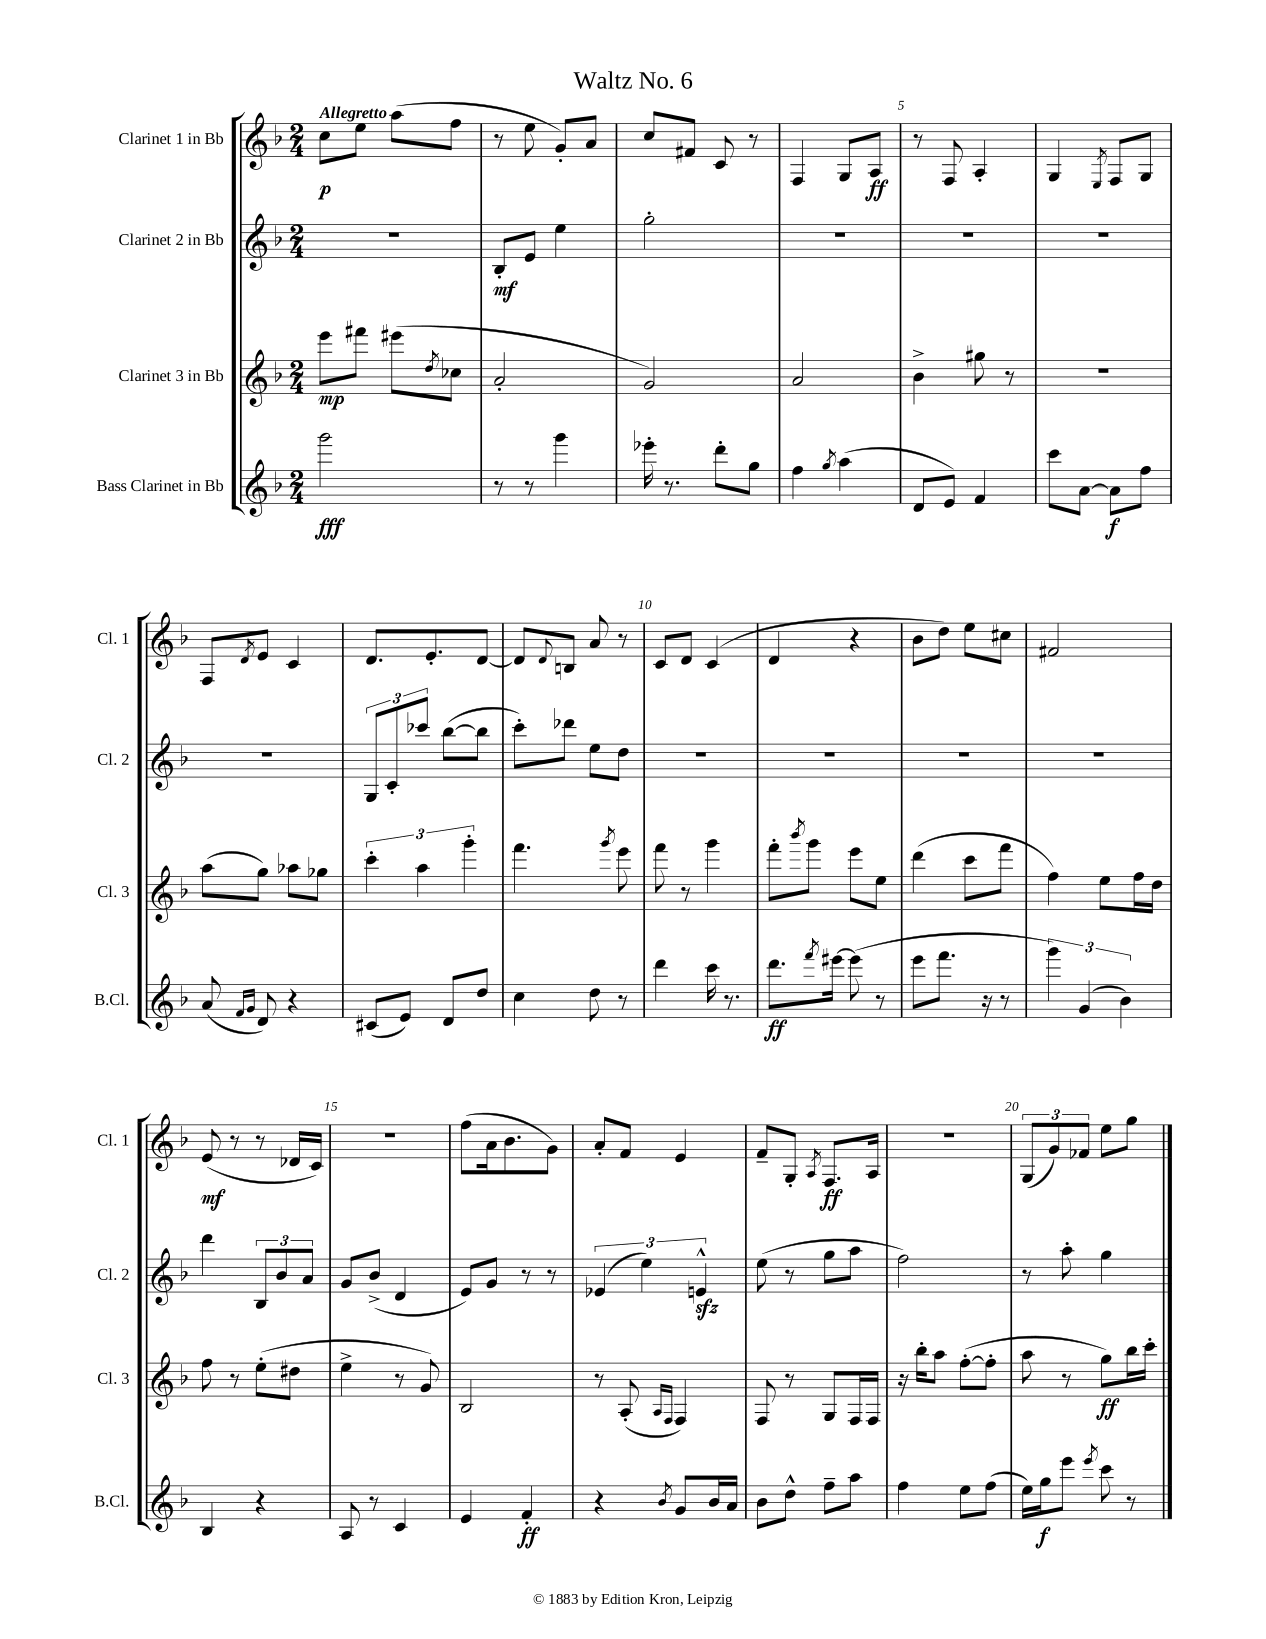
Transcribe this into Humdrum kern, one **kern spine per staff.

**kern	**kern	**kern	**kern
*staff4	*staff3	*staff2	*staff1
*clefG2	*clefG2	*clefG2	*clefG2
*k[b-]	*k[b-]	*k[b-]	*k[b-]
*M2/4	*M2/4	*M2/4	*M2/4
2ggg\	8eee\L	2r	8cc\L
.	8fff#\J	.	8ee\J
.	(8eee#\L	.	(8aa\L
.	8qdd/	.	.
.	8cc-\J	.	8ff\J
=	=	=	=
8r	2a'/	8B-'/L	8r
8r	.	8e/J	8ee\
4ggg\	.	4ee\	8g'/L)
.	.	.	8a/J
=	=	=	=
16eee-'\	2g/)	2gg'\	8cc/L
8.r	.	.	.
.	.	.	8f#/J
8ddd'\L	.	.	8c/
8gg\J	.	.	8r
=	=	=	=
4ff\	2a/	2r	4F/
8qgg/	.	.	.
(4aa\	.	.	8G/L
.	.	.	8A/J
=	=	=	=
8d/L	4b-^\	2r	8r
8e/J)	.	.	8F/
4f/	8gg#\	.	4A'/
.	8r	.	.
=	=	=	=
8ccc\L	2r	2r	4G/
[8a\J	.	.	.
.	.	.	8qE/
8a\]L	.	.	8F/L
8ff\J	.	.	8G/J
=	=	=	=
(8a/	(8aa\L	2r	8F/L
16qqf/LL	.	.	.
16qqg/JJ	.	.	8qd/
8d/)	8gg\J)	.	8e/J
4r	8aa-\L	.	4c/
.	8gg-\J	.	.
=	=	=	=
(8c#/L	6ccc'\	12G/L	8.d/L
.	.	12c'/	.
8e/J)	.	.	.
.	6aa\	12ccc-/J	.
.	.	.	8.e'/
8d/L	.	([8bb-\L	.
.	6ggg'\	.	.
8dd/J	.	8bb-\]J	[8d/J
=	=	=	=
4cc\	4.fff\	8ccc'\L)	8d/]L
.	.	.	8qqd/
.	.	8ddd-\J	8B/J
8dd\	.	8ee\L	8a/
.	8qggg/	.	.
8r	8eee\	8dd\J	8r
=	=	=	=
4ddd\	8fff\	2r	8c/L
.	8r	.	8d/J
16ccc\	4ggg\	.	(4c/
8.r	.	.	.
=	=	=	=
8.ddd\L	8fff'\L	2r	4d/
.	8qbbb-/	.	.
.	8ggg\J	.	.
8qfff/	.	.	.
[16eee#\Jk	.	.	.
(8eee#\]	8eee\L	.	4r
8r	8ee\J	.	.
=	=	=	=
8eee\L	(4ddd\	2r	8b-\L
8.fff\J	.	.	8dd\J)
.	8ccc\L	.	8ee\L
16r	.	.	.
8r	8fff\J	.	8cc#\J
=	=	=	=
6ggg\)	4ff\)	2r	2f#/
(6g/	.	.	.
.	8ee\L	.	.
6b-\)	.	.	.
.	16ff\L	.	.
.	16dd\JJ	.	.
=	=	=	=
4B-/	8ff\	4ddd\	(8e/
.	8r	.	8r
4r	(8ee'\L	12B-/L	8r
.	.	12b-/	.
.	8dd#\J	.	16d-/LL
.	.	12a/J	.
.	.	.	16c/JJ)
=	=	=	=
8A/	4ee^\	8g/L	2r
8r	.	(8b-^/J	.
4c/	8r	4d/	.
.	8g/)	.	.
=	=	=	=
4e/	2B-/	8e/L)	(8ff\L
.	.	8g/J	16a\k
.	.	.	8.b-\
4f'/	.	8r	.
.	.	8r	8g\J)
=	=	=	=
4r	8r	(6e-/	8a'/L
.	(8A'/	.	8f/J
.	.	6ee\)	.
.	16qqA/LL	.	.
8qb-/	16qqF/JJ	.	.
8g/L	4F/)	.	4e/
.	.	6e^^/	.
16b-/L	.	.	.
16a/JJ	.	.	.
=	=	=	=
8b-\L	8F/	(8ee\	8f~/L
8dd^^\J	8r	8r	8G'/J
.	.	.	8qA/
8ff~\L	8G/L	8gg\L	8.F/L
8aa\J	16F/L	8aa\J	.
.	16F/JJ	.	16A/Jk
=	=	=	=
4ff\	16r	2ff\)	2r
.	16bb-'\LK	.	.
.	8aa\J	.	.
8ee\L	([8ff'\L	.	.
(8ff\J	8ff'\]J	.	.
=	=	=	=
16ee\LL)	8aa\	8r	(12G/L
16gg\J	.	.	.
.	.	.	12g/)
8eee\J	8r	8aa'\	.
.	.	.	12f-/J
8qeee/	.	.	.
8ccc\	8gg\L)	4gg\	8ee\L
8r	16bb-\L	.	8gg\J
.	16ccc'\JJ	.	.
==	==	==	==
*-	*-	*-	*-
